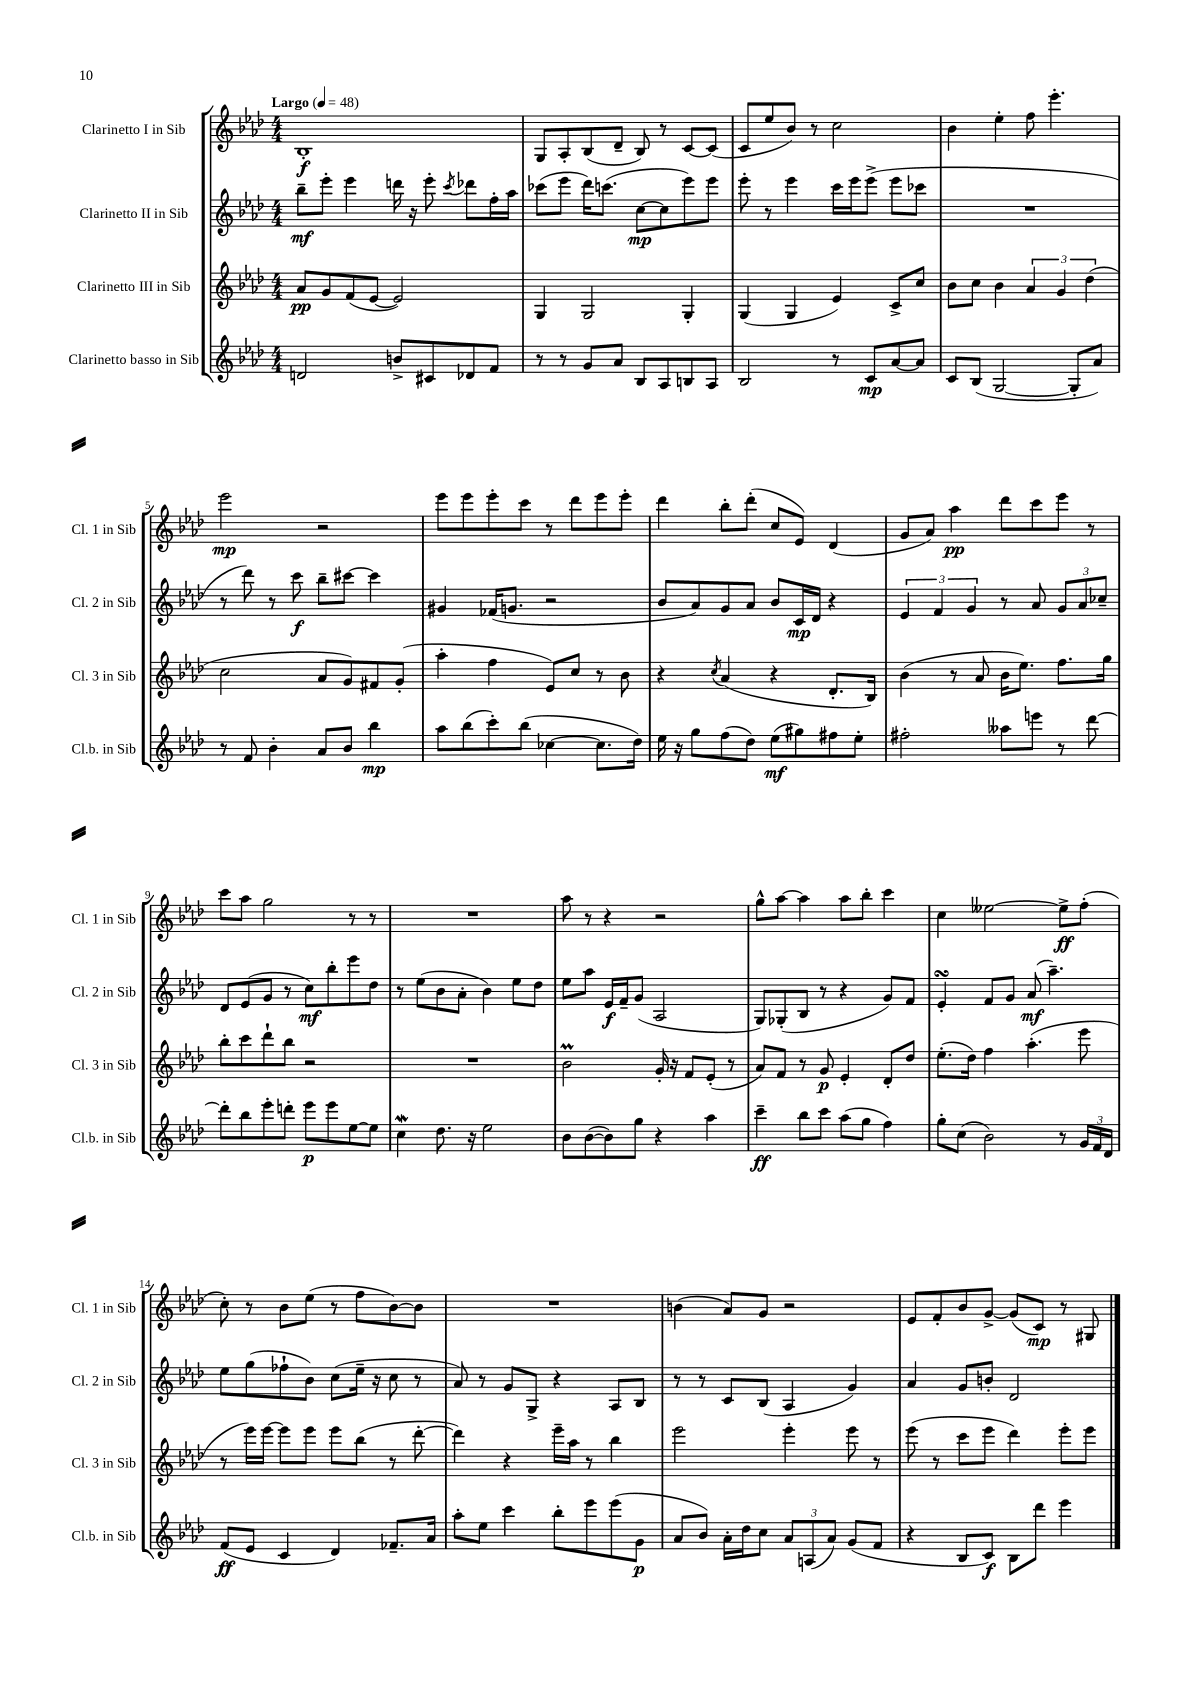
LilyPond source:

<<
\new StaffGroup <<
\new Staff = "s0" \with { instrumentName = "Clarinetto I in Sib" shortInstrumentName = "Cl. 1 in Sib" } {
    \clef treble \key aes \major \numericTimeSignature \time 4/4 \tempo "Largo" 4 = 48
    bes1-.\f |
    g8 aes8-. bes8( des'8-- bes8) r8 c'8~ c'8( |
    c'8 ees''8 bes'8) r8 c''2 |
    bes'4 ees''4-. f''8 ees'''4.-. |
    ees'''2\mp r2 |
    ees'''8 ees'''8 ees'''8-. c'''8 r8 des'''8 ees'''8 ees'''8-. |
    des'''4 bes''8-. des'''8-.( c''8 ees'8) des'4( |
    g'8 aes'8) aes''4\pp des'''8 c'''8 ees'''8 r8 |
    c'''8 aes''8 g''2 r8 r8 |
    R1 |
    aes''8 r8 r4 r2 |
    g''8-^ aes''8~ aes''4 aes''8 bes''8-. c'''4 |
    c''4 eeses''2~ eeses''8->\ff f''8-.( |
    c''8-.) r8 bes'8 ees''8( r8 f''8 bes'8~) bes'8 |
    R1 |
    b'4( aes'8) g'8 r2 |
    ees'8 f'8-. bes'8 g'8~-> g'8( c'8\mp) r8 gis8 \bar "|." |
}
\new Staff = "s1" \with { instrumentName = "Clarinetto II in Sib" shortInstrumentName = "Cl. 2 in Sib" } {
    \clef treble \key aes \major \numericTimeSignature \time 4/4
    bes''8--\mf ees'''8-. ees'''4 d'''16 r16 ees'''8-. \acciaccatura { c'''8 } des'''8 f''16-. aes''16 |
    ces'''8( ees'''8 des'''16) c'''8.( c''8~\mp c''8 ees'''8) ees'''8 |
    ees'''8-. r8 ees'''4 c'''16 ees'''16 ees'''8->( ees'''8 ces'''8 |
    R1 |
    r8 des'''8) r8 c'''8\f bes''8-- cis'''8~ cis'''4 |
    gis'4 fes'16( g'8. r2 |
    bes'8 aes'8) g'8 aes'8 bes'8 c'16\mp des'16 r4 |
    \tuplet 3/2 { ees'4 f'4 g'4 } r8 aes'8 \tuplet 3/2 { g'8 aes'8 ces''8-- } |
    des'8 ees'8( g'8 r8 c''8\mf) bes''8-. ees'''8 des''8 |
    r8 ees''8( bes'8 aes'8-. bes'4) ees''8 des''8 |
    ees''8 aes''8 ees'16\f f'16-- g'8( aes2 |
    g8) ges8-.( bes8 r8 r4 g'8) f'8 |
    ees'4-.\turn f'8 g'8 aes'8\mf( aes''4.--) |
    ees''8 g''8( fes''8-! bes'8) c''8( ees''16-- r16 c''8 r8 |
    aes'8) r8 g'8 g8-> r4 aes8 bes8 |
    r8 r8 c'8 bes8( aes4 g'4) |
    aes'4 g'8 b'8-. des'2 \bar "|." |
}
\new Staff = "s2" \with { instrumentName = "Clarinetto III in Sib" shortInstrumentName = "Cl. 3 in Sib" } {
    \clef treble \key aes \major \numericTimeSignature \time 4/4
    aes'8\pp g'8 f'8( ees'8~ ees'2) |
    g4 g2 g4-. |
    g4( g4 ees'4) c'8-> c''8 |
    bes'8 c''8 bes'4 \tuplet 3/2 { aes'4 g'4 des''4( } |
    c''2 aes'8 g'8) fis'8 g'8-.( |
    aes''4-. f''4 ees'8) c''8 r8 bes'8 |
    r4 \acciaccatura { c''8 } aes'4( r4 des'8.-. bes16) |
    bes'4( r8 aes'8 bes'16 ees''8.) f''8. g''16 |
    bes''8-. c'''8 des'''8-! bes''8 r2 |
    R1 |
    bes'2\prall g'16-. r16 f'8 ees'8-.( r8 |
    aes'8) f'8 r8 g'8\p ees'4-. des'8-. des''8 |
    ees''8.-.( des''16) f''4 aes''4.-.( ees'''8 |
    r8 ees'''16) ees'''16~ ees'''8 ees'''8 ees'''8 bes''8( r8 des'''8~-. |
    des'''4) r4 ees'''16-- aes''16 r8 bes''4 |
    ees'''2 ees'''4-. ees'''8 r8 |
    ees'''8( r8 c'''8 ees'''8 des'''4) ees'''8-. ees'''8 \bar "|." |
}
\new Staff = "s3" \with { instrumentName = "Clarinetto basso in Sib" shortInstrumentName = "Cl.b. in Sib" } {
    \clef treble \key aes \major \numericTimeSignature \time 4/4
    d'2 b'8-> cis'8 des'8 f'8 |
    r8 r8 g'8 aes'8 bes8 aes8 b8 aes8 |
    bes2 r8 c'8\mp aes'8~ aes'8 |
    c'8 bes8( g2~ g8-. aes'8) |
    r8 f'8 bes'4-. aes'8 bes'8 bes''4\mp |
    aes''8 bes''8( c'''8-.) bes''8( ces''4~ ces''8. des''16) |
    ees''16 r16 g''8 f''8( des''8) ees''8\mf( gis''8) fis''8 ees''8-. |
    fis''2-. aeses''8 e'''8 r8 des'''8~ |
    des'''8-. bes''8 ees'''8-. d'''8-. ees'''8\p ees'''8 ees''8~ ees''8 |
    c''4\mordent des''8. r16 ees''2 |
    bes'8 bes'8~( bes'8) g''8 r4 aes''4 |
    c'''4--\ff bes''8 c'''8 aes''8( g''8 f''4) |
    g''8-. c''8( bes'2) r8 \tuplet 3/2 { g'16 f'16 des'16 } |
    f'8\ff( ees'8 c'4 des'4) fes'8.-- aes'16 |
    aes''8-. ees''8 c'''4 bes''8-. ees'''8 ees'''8( g'8\p |
    aes'8 bes'8) aes'16-. des''16 c''8 \tuplet 3/2 { aes'8 a8( aes'8) } g'8( f'8 |
    r4 bes8 c'8\f) bes8 des'''8 ees'''4 \bar "|." |
}
>>
>>
